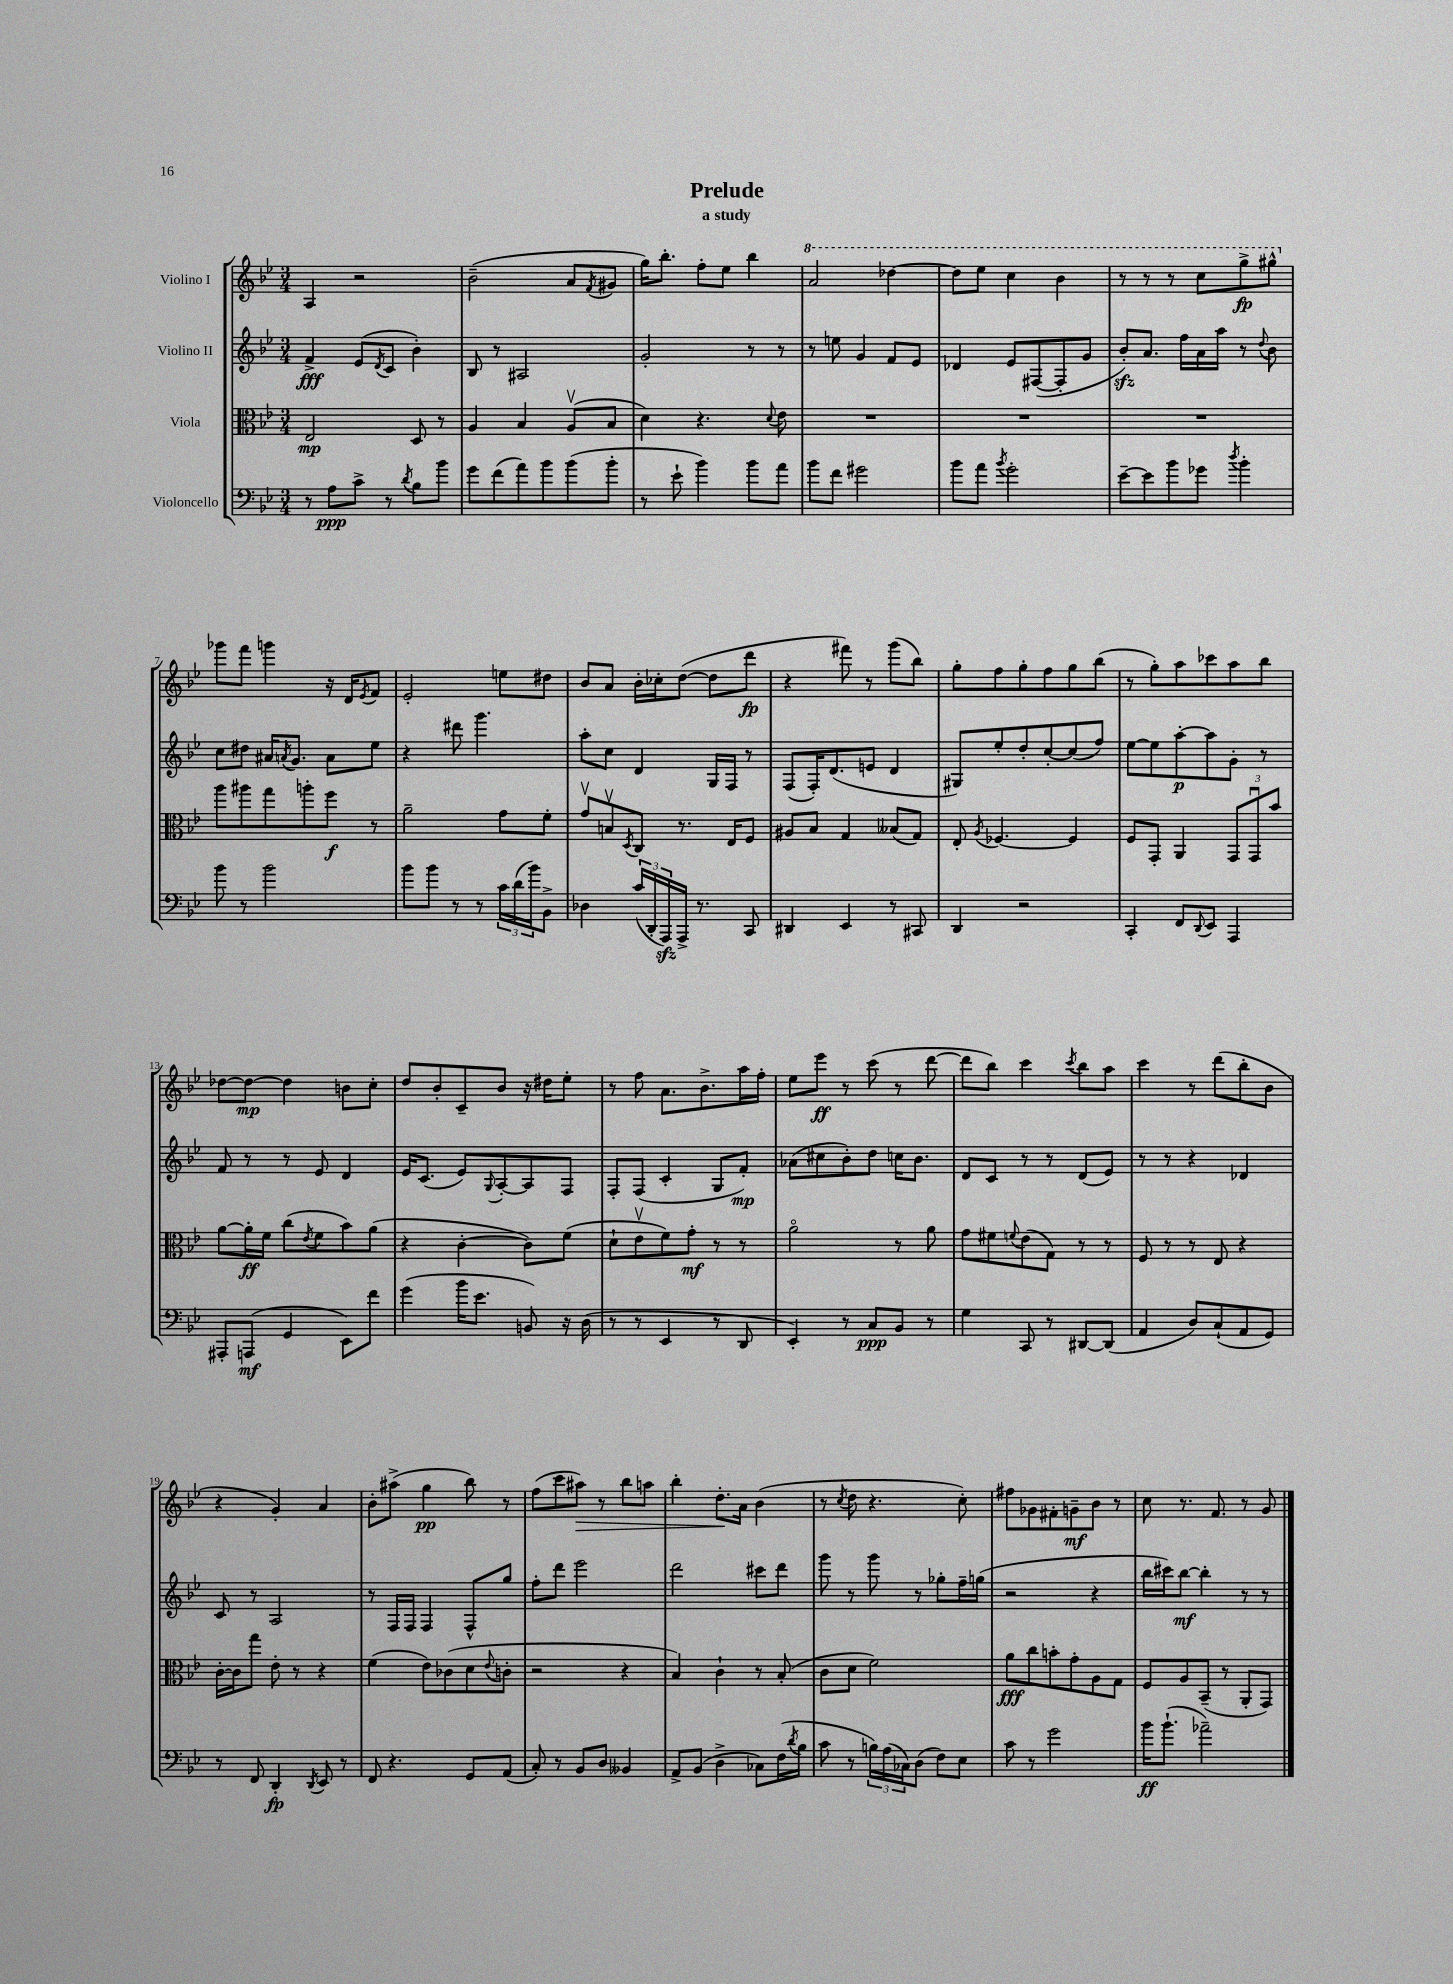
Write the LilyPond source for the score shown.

\header { title = "Prelude" subtitle = "a study" }
<<
\new StaffGroup <<
\new Staff = "s0" \with { instrumentName = "Violino I" } {
    \clef treble \key bes \major \numericTimeSignature \time 3/4
    a4 r2 |
    bes'2--( a'8 \acciaccatura { f'8 } gis'8 |
    g''16) bes''8.-. f''8-. ees''8 bes''4 |
    \ottava #1 a''2 des'''4~ |
    des'''8 ees'''8 c'''4 bes''4 |
    r8 r8 r8 c'''8 g'''8->\fp gis'''8-^ \ottava #0 |
    ges'''8 f'''8 g'''4 r16 d'16 \acciaccatura { ees'8 } f'8 |
    ees'2-. e''8 dis''8 |
    bes'8 a'8 bes'16-. ces''16-. d''8~( d''8 d'''8\fp |
    r4 fis'''8) r8 g'''8( bes''8) |
    g''8-. f''8 g''8-. f''8 g''8 bes''8( |
    r8 g''8-.) a''8 ces'''8 a''8 bes''8 |
    des''8~ des''8~\mp des''4 b'8 c''8-. |
    d''8 bes'8-. c'8-- bes'8 r16 dis''16 ees''8-. |
    r8 f''8 a'8. bes'8.-> a''16 f''16-. |
    ees''8 ees'''8\ff r8 c'''8( r8 d'''8~ |
    d'''8 bes''8) c'''4 \acciaccatura { c'''8 } bes''8 a''8 |
    c'''4 r8 d'''8( bes''8-. bes'8 |
    r4 g'4-.) a'4 |
    bes'8-. ais''8->( g''4\pp bes''8) r8 |
    f''8( c'''8 ais''8\>) r8 bes''8 a''8 |
    bes''4-. d''8.-.\! a'16 bes'4( |
    r8 \acciaccatura { c''8 } d''8 r4. c''8-.) |
    fis''8 ges'8 fis'8-. g'8--\mf bes'8 r8 |
    c''8 r8. f'8. r8 g'8 \bar "|." |
}
\new Staff = "s1" \with { instrumentName = "Violino II" } {
    \clef treble \key bes \major \numericTimeSignature \time 3/4
    f'4->\fff ees'8( \acciaccatura { d'8 } c'8 bes'4-.) |
    bes8 r8 ais2 |
    g'2-. r8 r8 |
    r8 e''8 g'4 f'8 ees'8 |
    des'4 ees'8 fis8~( fis8-. g'8 |
    bes'8-.\sfz) a'8. f''16 a'16 a''16 r8 \appoggiatura { d''8 } bes'8 |
    c''8 dis''8 ais'16 \acciaccatura { a'8 } g'8. a'8 ees''8 |
    r4 dis'''8 g'''4. |
    a''8-. c''8 d'4 g16 f16 r8 |
    f8( f16-.) d'8.( e'8 d'4 |
    gis8) ees''8-. d''8-. c''8~-. c''8( f''8) |
    ees''8~ ees''8 a''8~-.\p a''8 g'8-. r8 |
    f'8 r8 r8 ees'8 d'4 |
    ees'16 c'8.( ees'8) \appoggiatura { g8 } a8~-. a8 f8 |
    f8-. f8( c'4-. g8 f'8-.\mp) |
    aes'8( cis''8 bes'8-.) d''8 c''16 bes'8. |
    d'8 c'8 r8 r8 d'8( ees'8) |
    r8 r8 r4 des'4 |
    c'8 r8 a2 |
    r8 f16 f16 f4 f8-^ g''8 |
    f''8-. d'''8 ees'''2 |
    d'''2 cis'''8 d'''8 |
    g'''8 r8 g'''8 r8 ges''8-. f''16-- g''16( |
    r2 r4 |
    bes''16 cis'''16) bes''8~\mf bes''4-. r8 r8 \bar "|." |
}
\new Staff = "s2" \with { instrumentName = "Viola" } {
    \clef alto \key bes \major \numericTimeSignature \time 3/4
    ees2\mp d8 r8 |
    a4 bes4 a8\upbow( bes8 |
    d'4) r4. \appoggiatura { d'8 } ees'8 |
    R2. |
    R2. |
    R2. |
    a''8 ais''8 g''8 a''8-. f''8\f r8 |
    a'2-- g'8 f'8-. |
    g'8\upbow b8\upbow \acciaccatura { d8 } c8 r8. ees16 f8 |
    ais8 bes8 g4 beses8( g8) |
    ees8-. \acciaccatura { a8 } fes4.~ fes4 |
    f8 g,8-. a,4 \tuplet 3/2 { g,8 g,8\downbow bes'8 } |
    a'8~ a'16-.\ff f'16 c''8( \acciaccatura { ees'8 } f'8 bes'8) a'8( |
    r4 c'4~-. c'8) f'8( |
    d'8-! ees'8\upbow f'8) g'8-.\mf r8 r8 |
    a'2\flageolet r8 a'8 |
    g'8 fis'8 \appoggiatura { f'8 } ees'8( g8) r8 r8 |
    f8 r8 r8 ees8 r4 |
    c'16~-. c'16 g''8 ees'8-. r8 r4 |
    f'4( ees'8) ces'8( d'8 \appoggiatura { ees'8 } c'8-. |
    r2 r4 |
    bes4) c'4-! r8 bes8-.( |
    c'8 d'8 f'2) |
    a'8\fff c''8 b'8-. g'8-. a8 g8 |
    f8 a8 bes,8--( r8 a,8-. g,8) \bar "|." |
}
\new Staff = "s3" \with { instrumentName = "Violoncello" } {
    \clef bass \key bes \major \numericTimeSignature \time 3/4
    r8 a8\ppp c'8-> r8 \acciaccatura { d'8 } bes8 bes'8 |
    g'8 f'8( a'8) bes'8 bes'8( bes'8-. |
    r8 ees'8-! bes'4) bes'8 a'8 |
    bes'8 f'8 gis'2 |
    bes'8 a'8 \acciaccatura { bes'8 } g'2-. |
    ees'8~-- ees'8 bes'8 ges'8 \acciaccatura { d''8 } bes'4-. |
    bes'8 r8 bes'2 |
    bes'8 bes'8 r8 r8 \tuplet 3/2 { c'16 d'16( bes'16) } bes,8-> |
    des4 \tuplet 3/2 { c'16( d,16-. a,,16\sfz) } a,,16-> r8. c,8 |
    dis,4 ees,4 r8 cis,8 |
    d,4 r2 |
    c,4-. f,8 \appoggiatura { d,8 } ees,8 a,,4 |
    ais,,8-. a,,8\mf( g,4 ees,8) f'8 |
    g'4( bes'16 ees'8. b,8) r16 d16( |
    r8 r8 ees,4 r8 d,8 |
    ees,4-.) r8 c8\ppp bes,8 r8 |
    g4 c,8 r8 dis,8~ dis,8( |
    a,4 d8) c8-!( a,8 g,8) |
    r8 f,8 d,4-.\fp \acciaccatura { d,8 } ees,8 r8 |
    f,8 r4. g,8 a,8( |
    c8-.) r8 bes,8 d8 beses,4 |
    a,8-> bes,8( d4-> ces8) f16( \acciaccatura { d'8 } bes16 |
    c'8 r8 \tuplet 3/2 { b16) a16( ces16) } d8( f8) ees8 |
    c'8 r8 g'2 |
    bes'16\ff bes'8.-!( aes'2--) \bar "|." |
}
>>
>>
